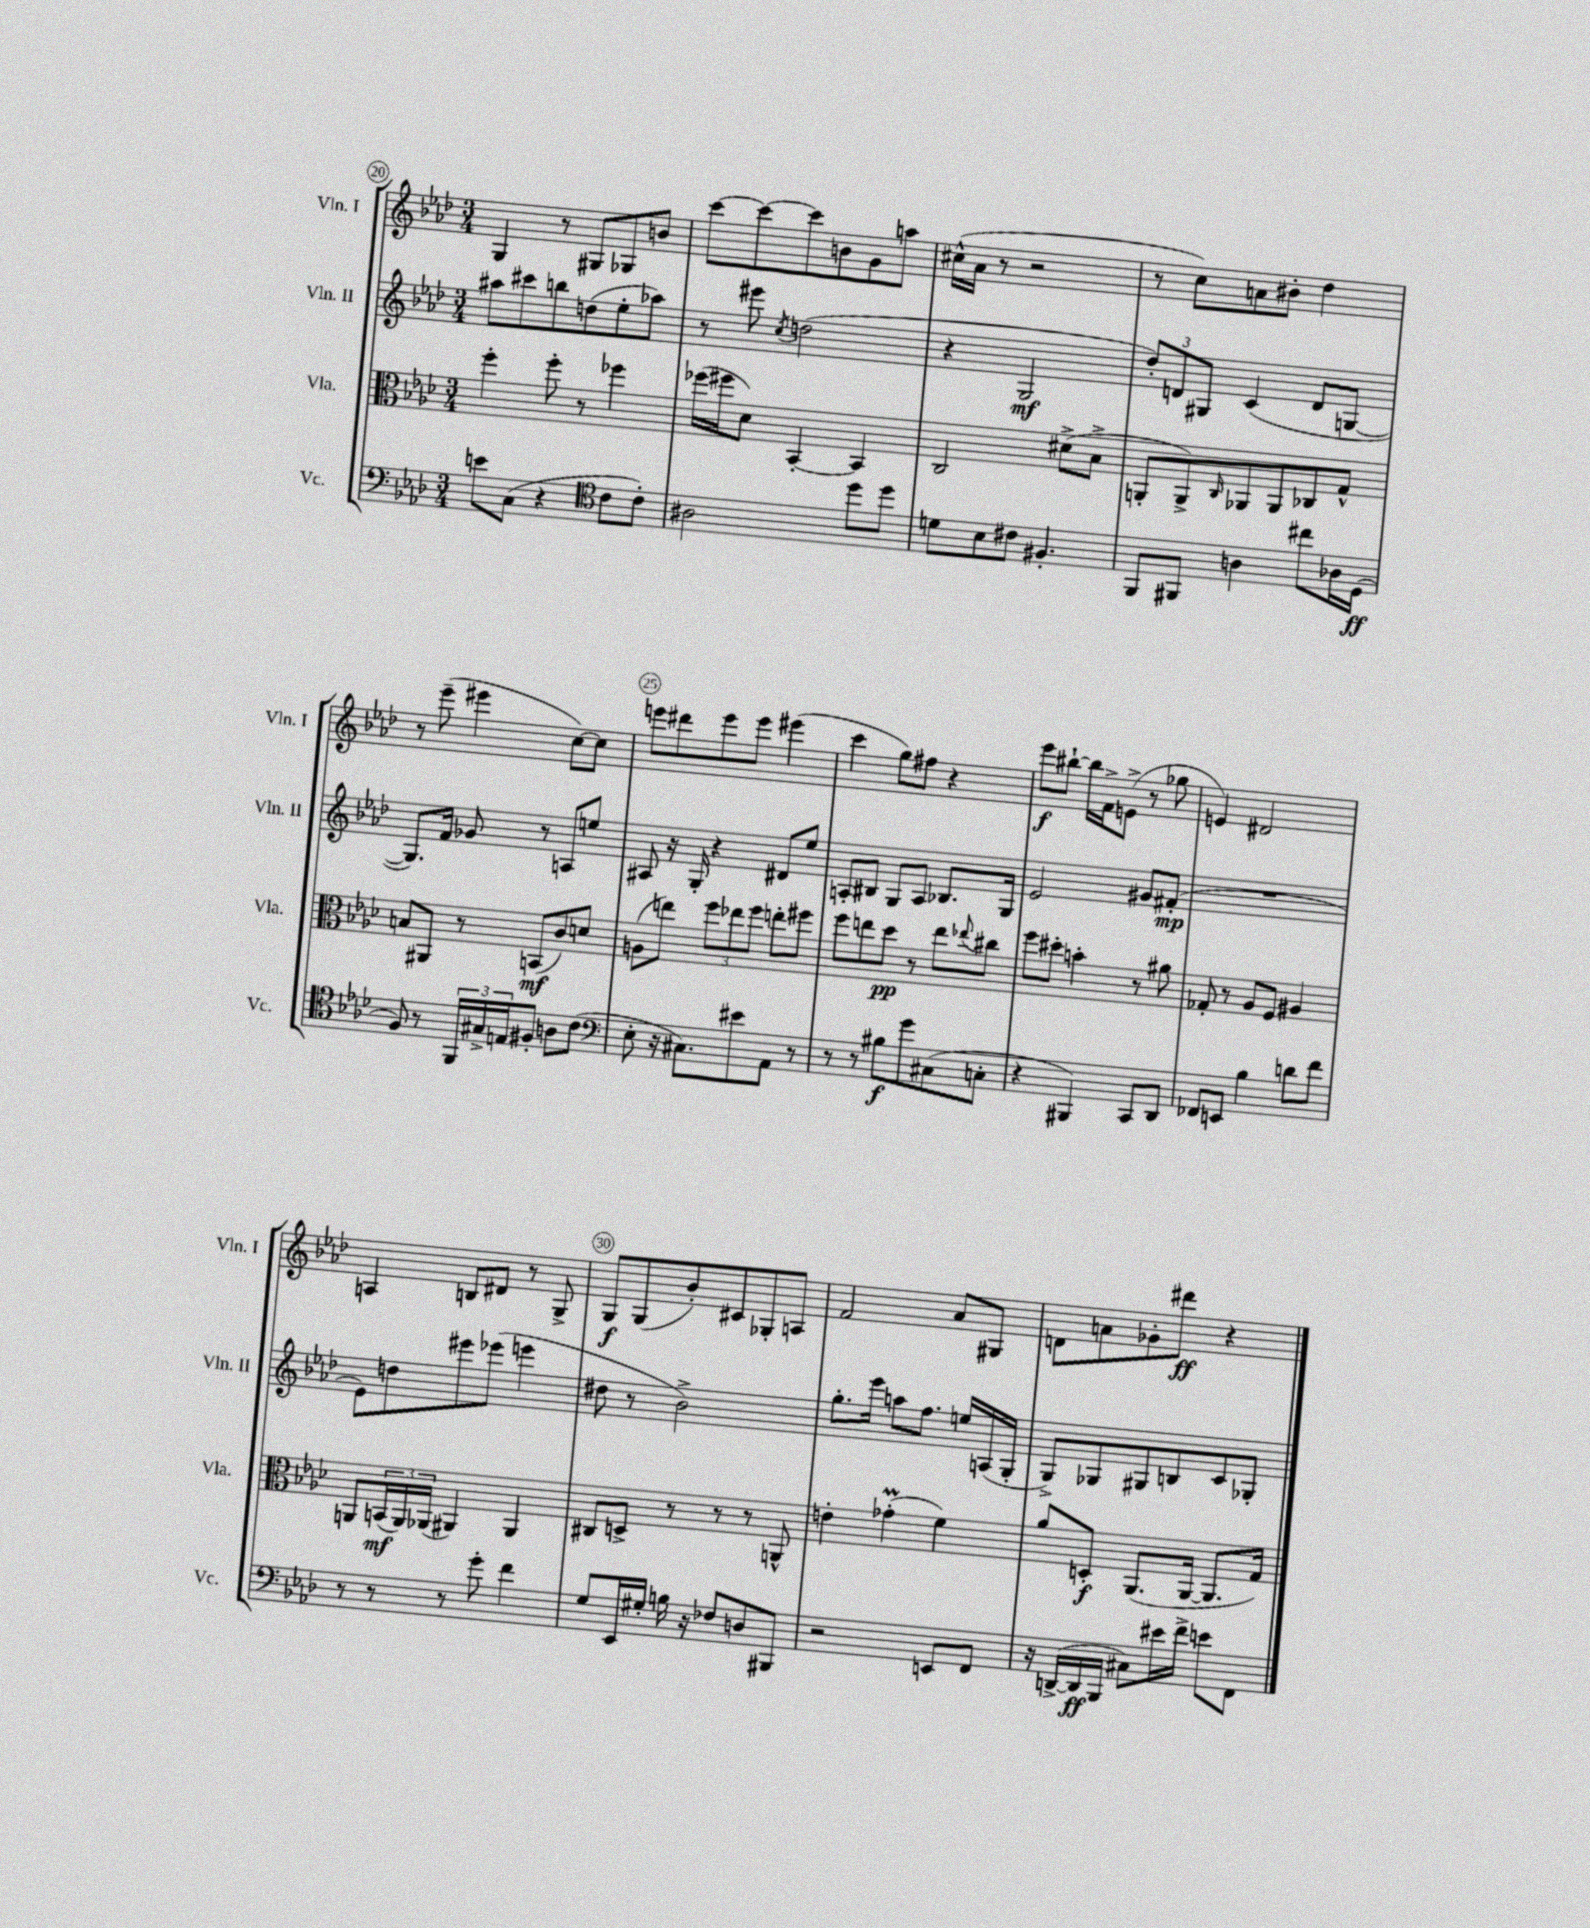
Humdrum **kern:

**kern	**kern	**kern	**kern
*staff4	*staff3	*staff2	*staff1
*clefF4	*clefC3	*clefG2	*clefG2
*k[b-e-a-d-]	*k[b-e-a-d-]	*k[b-e-a-d-]	*k[b-e-a-d-]
*M3/4	*M3/4	*M3/4	*M3/4
8e	4ff'	8aa#	4G
(8C	.	8ccc#	.
4r	8ff'	8bb	8r
.	8r	(8dd	8G#
*clefC4	*	*	*
8c	4ff-	8ee-'	8G-
8c')	.	8aa-)	8b
=	=	=	=
2A#	(16ff-	8r	[8ccc
.	16ff#	.	.
.	8d-)	8eee#	8ccc_
.	.	8qcc	.
.	[4BB-'	(2dd	8ccc]
.	.	.	8b
8dd-	4BB-]	.	8g
8dd-	.	.	8aa
=	=	=	=
8d	2C	4r	(16cc#^^
.	.	.	16a-
8B-	.	.	8r
8c#	.	2G	2r
4.F#'	.	.	.
.	(8d#^	.	.
.	8B-^	.	.
=	=	=	=
8FF	8AA'	12dd-')	8r
.	.	12d	.
8FF#	8AA^)	.	8cc)
.	.	12G#	.
.	16qqC	.	.
4A	8AA-	(4c	8a
.	8AA-	.	8b#'
8cc#	8C-	8d	4dd-
16A-	8G^^	[8G	.
(16D-	.	.	.
=	=	=	=
8F)	8B	8.G])	8r
8r	8AA#	.	(8eee-~
.	.	16f	.
24FF	8r	8g-	4eee#
24G#^	.	.	.
24E	.	.	.
8F#'	(8BB	8r	.
8A	8c)	8A	[8cc)
(8c	8d	8ee	8cc]
=	=	=	=
*clefF4	*	*	*
8E-'	(8A	8A#	8eee
16r	8ee)	16r	8ddd#
8.C#)	.	16G'	.
.	12ff	4r	8eee
.	12ee-	.	.
8e#	.	.	8eee
.	12ff	.	.
8AA-	8ee'	8d#	(4eee#
8r	8ff#	8ee-	.
=	=	=	=
8r	8ff	8A'	4ccc
8r	8ee	8B#	.
8B#	8dd-	8G	8gg)
8g	8r	8A	8ff#
(8C#	8ee	8.B-	4r
.	8qqee-	.	.
8C'	8cc#	.	.
.	.	16G	.
=	=	=	=
4r	8ff	2e-	8eee-
.	8dd#'	.	[8bb#`
4BBB#)	4b'	.	16bb#]
.	.	.	16f^
.	.	.	(8e^
8CC	8r	8g#	8r
8DD-	8a#	(8f#'	8gg-
=	=	=	=
8FF-	8G-'	2.r	4e)
8EE	8r	.	.
4B-	8A-	.	2d#
.	8F	.	.
8d	4A#	.	.
8f	.	.	.
=	=	=	=
8r	8AA	8e-)	4A
8r	(24BB	8dd	.
.	24AA)	.	.
.	(24AA-	.	.
8r	4AA#)	8eee#	8B
8g'	.	(8eee-	8d#
4f	4AA#	4eee	8r
.	.	.	8G^
=	=	=	=
8G	8C#	8dd#	8G
16EE-	8D^	8r	(8G
16G#'	.	.	.
16B	8r	2b-^)	8b-')
16r	.	.	.
8F-	8r	.	8c#
8D	8r	.	8G-'
8BBB#	8AA^^	.	8A
=	=	=	=
2r	4e'	8.gg'	2f
.	.	16eee-	.
.	(4g-'	8aa	.
.	.	8.ff	.
8EE	4f)	.	8a-
.	.	16ee	.
8FF	.	(16A	8G#
.	.	16G'	.
=	=	=	=
16r	8a-	8G^)	8d
([16DD^	.	.	.
16DD]	8D'	8G-	8a
16BBB-	.	.	.
8C#)	(8.AA-	8G#	8g-'
16e#	.	8B	8ddd#
16f^	[16AA-	.	.
8e	8.AA-]	8c	4r
8FF	.	8G-'	.
.	16G)	.	.
==	==	==	==
*-	*-	*-	*-
